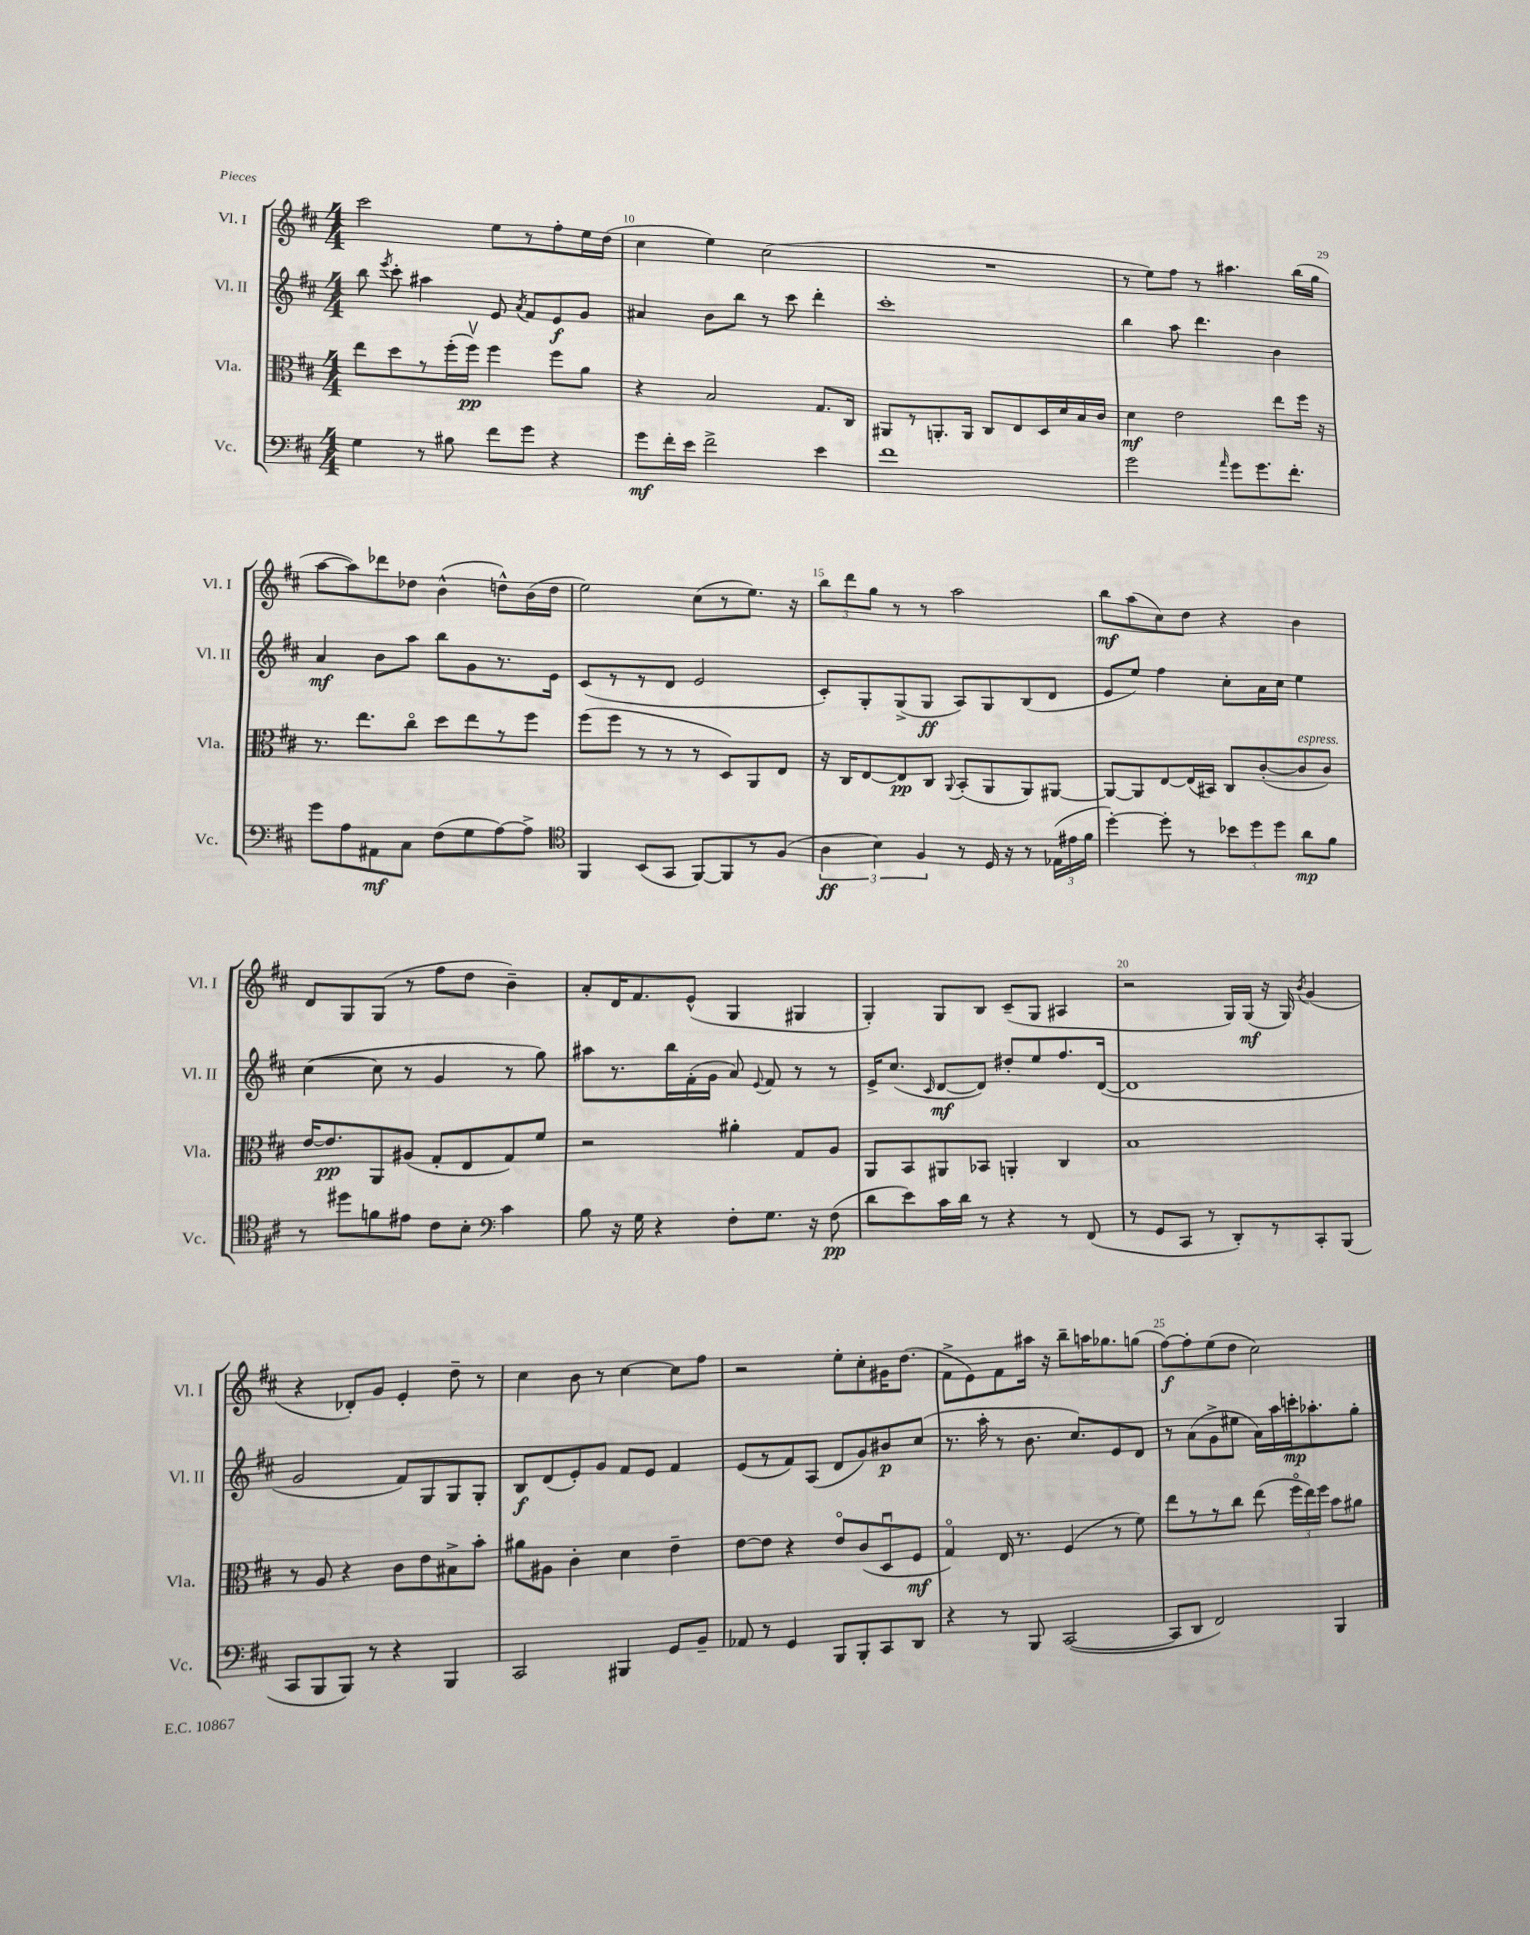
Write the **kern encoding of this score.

**kern	**dynam	**kern	**dynam	**kern	**dynam	**kern	**dynam
*part4	*part4	*part3	*part3	*part2	*part2	*part1	*part1
*staff4	*staff4	*staff3	*staff3	*staff2	*staff2	*staff1	*staff1
*I"Vc.	*	*I"Vla.	*	*I"Vl. II	*	*I"Vl. I	*
*I'Vc.	*	*I'Vla.	*	*I'Vl. II	*	*I'Vl. I	*
*clefF4	*	*clefC3	*	*clefG2	*	*clefG2	*
*k[f#c#]	*	*k[f#c#]	*	*k[f#c#]	*	*k[f#c#]	*
*M4/4	*	*M4/4	*	*M4/4	*	*M4/4	*
=9	=9	=9	=9	=9	=9	=9	=9
4G\	.	8ee\L	.	8bb\	.	2ccc#\	.
.	.	.	.	8qeee/	.	.	.
.	.	8dd\	.	8ccc#'\	.	.	.
8r	.	8r	.	4aa#X\	.	.	.
8B#X\	.	(16ff#'\L	.	.	.	.	.
.	.	16ff#v\JJ)	pp	.	.	.	.
8f#\L	.	4ff#\	.	8e/	.	8ee\L	.
.	.	.	.	8qa/	.	.	.
8g\J	.	.	.	8f#/L	.	8r	.
4r	.	8ff#\L	.	8e/	f	8ff#'\	.
.	.	8a\J	.	8g/J	.	16ee\L	.
.	.	.	.	.	.	(16dd\JJ	.
=10	=10	=10	=10	=10	=10	=10	=10
8g\L	mf	4r	.	4a#X/	.	4cc#\	.
16f#'\L	.	.	.	.	.	.	.
16e\JJ	.	.	.	.	.	.	.
2f#^\	.	2B/	.	8b\L	.	4ee\)	.
.	.	.	.	8bb\J	.	.	.
.	.	.	.	8r	.	(2cc#\	.
.	.	.	.	8ccc#\	.	.	.
4e\	.	8.G/L	.	4ddd'\	.	.	.
.	.	16C#/Jk	.	.	.	.	.
=11	=11	=11	=11	=11	=11	=11	=11
1f#	.	8AA#X/L	.	1ccc#'	.	1r	.
.	.	8r	.	.	.	.	.
.	.	8.AAn'/	.	.	.	.	.
.	.	16AA/Jk	.	.	.	.	.
.	.	8C#/L	.	.	.	.	.
.	.	8E/	.	.	.	.	.
.	.	16D/L	.	.	.	.	.
.	.	16d/	.	.	.	.	.
.	.	16B/	.	.	.	.	.
.	.	16c#/JJ	.	.	.	.	.
=12	=12	=12	=12	=12	=12	=12	=12
2g\	.	4d\	mf	4bb\	.	8r	.
.	.	.	.	.	.	8ee\L)	.
.	.	2e\	.	8aa\	.	8ff#\J	.
.	.	.	.	4.ddd\	.	8r	.
16qqa/	.	.	.	.	.	.	.
8g\L	.	.	.	.	.	4.aa#X\	.
8.g\	.	.	.	.	.	.	.
.	.	8ee\L	.	4b\	.	.	.
8.f#'\J	.	.	.	.	.	.	.
.	.	16ff#\Jk	.	.	.	(16bb\LL	.
.	.	16r	.	.	.	16gg\JJ	.
!!LO:LB:g=z
=13	=13	=13	=13	=13	=13	=13	=13
8g\L	.	8.r	.	4a/	mf	[8aa\L	.
8A\	.	.	.	.	.	8aa\])	.
.	.	8.ee\L	.	.	.	.	.
8AA#X\	mf	.	.	8b\L	.	8ddd-X\	.
8C#\J	.	8cc#\J	.	8aa\J	.	8dd-X\J	.
(8F#\L	.	8dd\L	.	8bb\L	.	(4b^^\	.
8G\	.	8ee\	.	8g\	.	.	.
[8A\)	.	8r	.	8.r	.	8ddn^^\L)	.
8A^\J]	.	8ff#\J	.	.	.	(16b\L	.
.	.	.	.	16e\Jk	.	16dd\JJ	.
=14	=14	=14	=14	=14	=14	=14	=14
*clefC4	*	*	*	*	*	*	*
4FF#/	.	(8ff#\L	.	(8c#/L	.	2ee\)	.
.	.	8ff#\J	.	8r	.	.	.
(8BB/L	.	8r	.	8r	.	.	.
8GG/J	.	8r	.	8d/J	.	.	.
[8FF#/L)	.	8r	.	2e/	.	(8cc#\L	.
8FF#/]	.	8D/L)	.	.	.	8r	.
8r	.	8AA/	.	.	.	8.ee\J)	.
(8F#/J	.	8E/J	.	.	.	.	.
.	.	.	.	.	.	16r	.
=15	=15	=15	=15	=15	=15	=15	=15
6A\	ff	16r	.	8c#'/L)	.	12bb\L	.
.	.	16C#/KL	.	.	.	.	.
.	.	.	.	.	.	12ddd\	.
.	.	[8E/	.	8G'/	.	.	.
6B\)	.	.	.	.	.	12gg\J	.
.	.	8E/]	pp	(8G^/	.	8r	.
6F#/	.	.	.	.	.	.	.
.	.	8C#/J	.	8G/J	ff	8r	.
.	.	8qqAA/	.	.	.	.	.
8r	.	(8BB'/L	.	8A/L)	.	2aa\	.
16D/	.	8AA/	.	8G/	.	.	.
16r	.	.	.	.	.	.	.
8r	.	8AA/)	.	(8B/	.	.	.
(24E-X\LL	.	[8AA#X/J	.	8d/J	.	.	.
24e#X\	.	.	.	.	.	.	.
24f#\JJ	.	.	.	.	.	.	.
=16	=16	=16	=16	=16	=16	=16	=16
[4dd'\)	.	8AA#/L_	.	8e/L	.	8bb\L	mf
.	.	8AA#/]	.	8ee/J)	.	(8aa\	.
8dd'\]	.	[8E/	.	4ff#\	.	8cc#\)	.
8r	.	(16E/L]	.	.	.	8dd\J	.
.	.	16BB#X/JJ)	.	.	.	.	.
12b-X\L	.	8C#/L	.	8cc#'\L	.	4r	.
12dd\	.	.	.	.	.	.	.
.	.	([8c#'/	.	16a\L	.	.	.
12dd\J	.	.	.	.	.	.	.
.	.	.	.	16cc#\JJ	.	.	.
!	!	!LO:TX:a:i:t=espress.	!	!	!	!	!
8a\L	mp	8c#/]	.	4ee\	.	4b\	.
8f#\J	.	8c#/J)	.	.	.	.	.
!!LO:LB:g=z
=17	=17	=17	=17	=17	=17	=17	=17
8r	.	[16e/KL	.	([4cc#\	.	8d/L	.
.	.	8.e/]	pp	.	.	.	.
8dd#X\L	.	.	.	.	.	8G/	.
8fn\	.	8AA/	.	8cc#\]	.	(8G/J	.
8e#X\J	.	(8A#X/J	.	8r	.	8r	.
8c#\L	.	8G'/L	.	4g/	.	8ff#\L	.
8B'\J	.	8E/	.	.	.	8dd\J	.
*clefF4	*	*	*	*	*	*	*
4c#\	.	8G/)	.	8r	.	4b~\)	.
.	.	8f#/J	.	8gg\)	.	.	.
=18	=18	=18	=18	=18	=18	=18	=18
8B\	.	2r	.	8aa#X\L	.	8a'/L	.
16r	.	.	.	8.r	.	16d/K	.
16G\	.	.	.	.	.	8.f#/	.
4r	.	.	.	.	.	.	.
.	.	.	.	16bb\L	.	.	.
.	.	.	.	(16f#'\	.	(8e^^/J	.
.	.	.	.	16g\JJ	.	.	.
8F#'\L	.	4a#X'\	.	8a/)	.	4G/	.
.	.	.	.	8qqe/	.	.	.
8.G\J	.	.	.	8f#/	.	.	.
.	.	8G/L	.	8r	.	4G#X/	.
16r	.	.	.	.	.	.	.
(8F#\	pp	8A/J	.	8r	.	.	.
=19	=19	=19	=19	=19	=19	=19	=19
8d\L	.	8AA/L	.	16e^/KL	.	4G'/)	.
.	.	.	.	(8.cc#/J	.	.	.
8e\)	.	8BB/	.	.	.	.	.
.	.	.	.	16qqc#/	.	.	.
16c#\L	.	8AA#X/	.	[8d/L	mf	8G/L	.
16d\JJ	.	.	.	.	.	.	.
8r	.	8BB-X/J	.	8d/J])	.	8B/J	.
4r	.	4AAn'/	.	8dd#X'/L	.	(8c#~/L	.
.	.	.	.	8ee/	.	8G/J	.
8r	.	4C#/	.	8.ff#/	.	4A#X/	.
(8FF#/	.	.	.	.	.	.	.
.	.	.	.	([16d/Jk	.	.	.
=20	=20	=20	=20	=20	=20	=20	=20
8r	.	1B	.	1d]	.	2r	.
8GG/L	.	.	.	.	.	.	.
8CC#/J	.	.	.	.	.	.	.
8r	.	.	.	.	.	.	.
8DD'/L)	.	.	.	.	.	16G/LL)	.
.	.	.	.	.	.	(16G/JJ	mf
8r	.	.	.	.	.	16r	.
.	.	.	.	.	.	16G/)	.
.	.	.	.	.	.	8qb/	.
8CC#'/	.	.	.	.	.	(4g/	.
(8BBB/J	.	.	.	.	.	.	.
!!LO:LB:g=z
=21	=21	=21	=21	=21	=21	=21	=21
8CC#/L	.	8r	.	2g/	.	4r	.
8BBB/	.	8A/	.	.	.	.	.
8BBB/J)	.	4r	.	.	.	8d-X'/L)	.
8r	.	.	.	.	.	8g/J	.
4r	.	8c#\L	.	8f#/L)	.	4e'/	.
.	.	8e\	.	8G/	.	.	.
4BBB/	.	8B#X^\	.	8G/	.	8dd~\	.
.	.	8b'\J	.	8G'/J	.	8r	.
=22	=22	=22	=22	=22	=22	=22	=22
2CC#/	.	8a#X\L	.	8B/L	f	4cc#\	.
.	.	8A#X\J	.	(8d/	.	.	.
.	.	4c#'\	.	8e'/)	.	8b\	.
.	.	.	.	8g/J	.	8r	.
4BBB#X/	.	4d\	.	8f#/L	.	[4cc#\	.
.	.	.	.	8e/J	.	.	.
8GG/L	.	4e~\	.	4f#/	.	8cc#\L]	.
8BB~/J	.	.	.	.	.	8ff#\J	.
=23	=23	=23	=23	=23	=23	=23	=23
8AA-X/	.	[8e\L	.	(8e/L	.	2r	.
8r	.	8e\J]	.	8r	.	.	.
4GG/	.	4r	.	8f#/)	.	.	.
.	.	.	.	(8A/J	.	.	.
8BBB/L	.	8e/L	.	8d/L	.	8ee'\L	.
8BBB'/	.	(8c#/	.	8g/)	.	8cc#'\	.
8CC#/	.	8Du/	.	8b#X/	p	16g#X\K	.
.	.	.	.	.	.	(8.dd\J	.
8DD/J	.	8F#/J	mf	(8cc#/J	.	.	.
=24	=24	=24	=24	=24	=24	=24	=24
4r	.	4G/)	.	8.r	.	8f#^\L	.
.	.	.	.	.	.	8e\)	.
.	.	.	.	16aa'\	.	.	.
8r	.	16E/	.	8r	.	8f#\	.
.	.	8.r	.	.	.	.	.
8BBB/	.	.	.	8.b\	.	16aa#X\Jk	.
.	.	.	.	.	.	16r	.
([2CC#/	.	(4F#/	.	.	.	8bb~\L	.
.	.	.	.	8.cc#/L)	.	.	.
.	.	.	.	.	.	16aan\K	.
.	.	.	.	.	.	8.gg-X\	.
.	.	8r	.	8e/	.	.	.
.	.	8f#\)	.	8d/J	.	(8ggn\J	.
=25	=25	=25	=25	=25	=25	=25	=25
8CC#/L]	.	8ee\L	.	8r	.	[8ff#\L)	f
8DD/J	.	8r	.	(8a\L	.	8ff#'\]	.
2FF#/)	.	8r	.	8g^\	.	(8ee\	.
.	.	8cc#\J	.	8ee#X\J	.	8dd\J	.
.	.	(8ee\	.	16a\LL)	.	2cc#\)	.
.	.	.	.	16aa\	.	.	.
.	.	24ff#\LL	.	16cccn'\J	mp	.	.
.	.	24ee\)	.	.	.	.	.
.	.	.	.	8.aa-X'\	.	.	.
.	.	24ff#\JJ	.	.	.	.	.
4BBB/	.	8b\L	.	.	.	.	.
.	.	8a#X\J	.	8gg'\J	.	.	.
==	==	==	==	==	==	==	==
*-	*-	*-	*-	*-	*-	*-	*-
